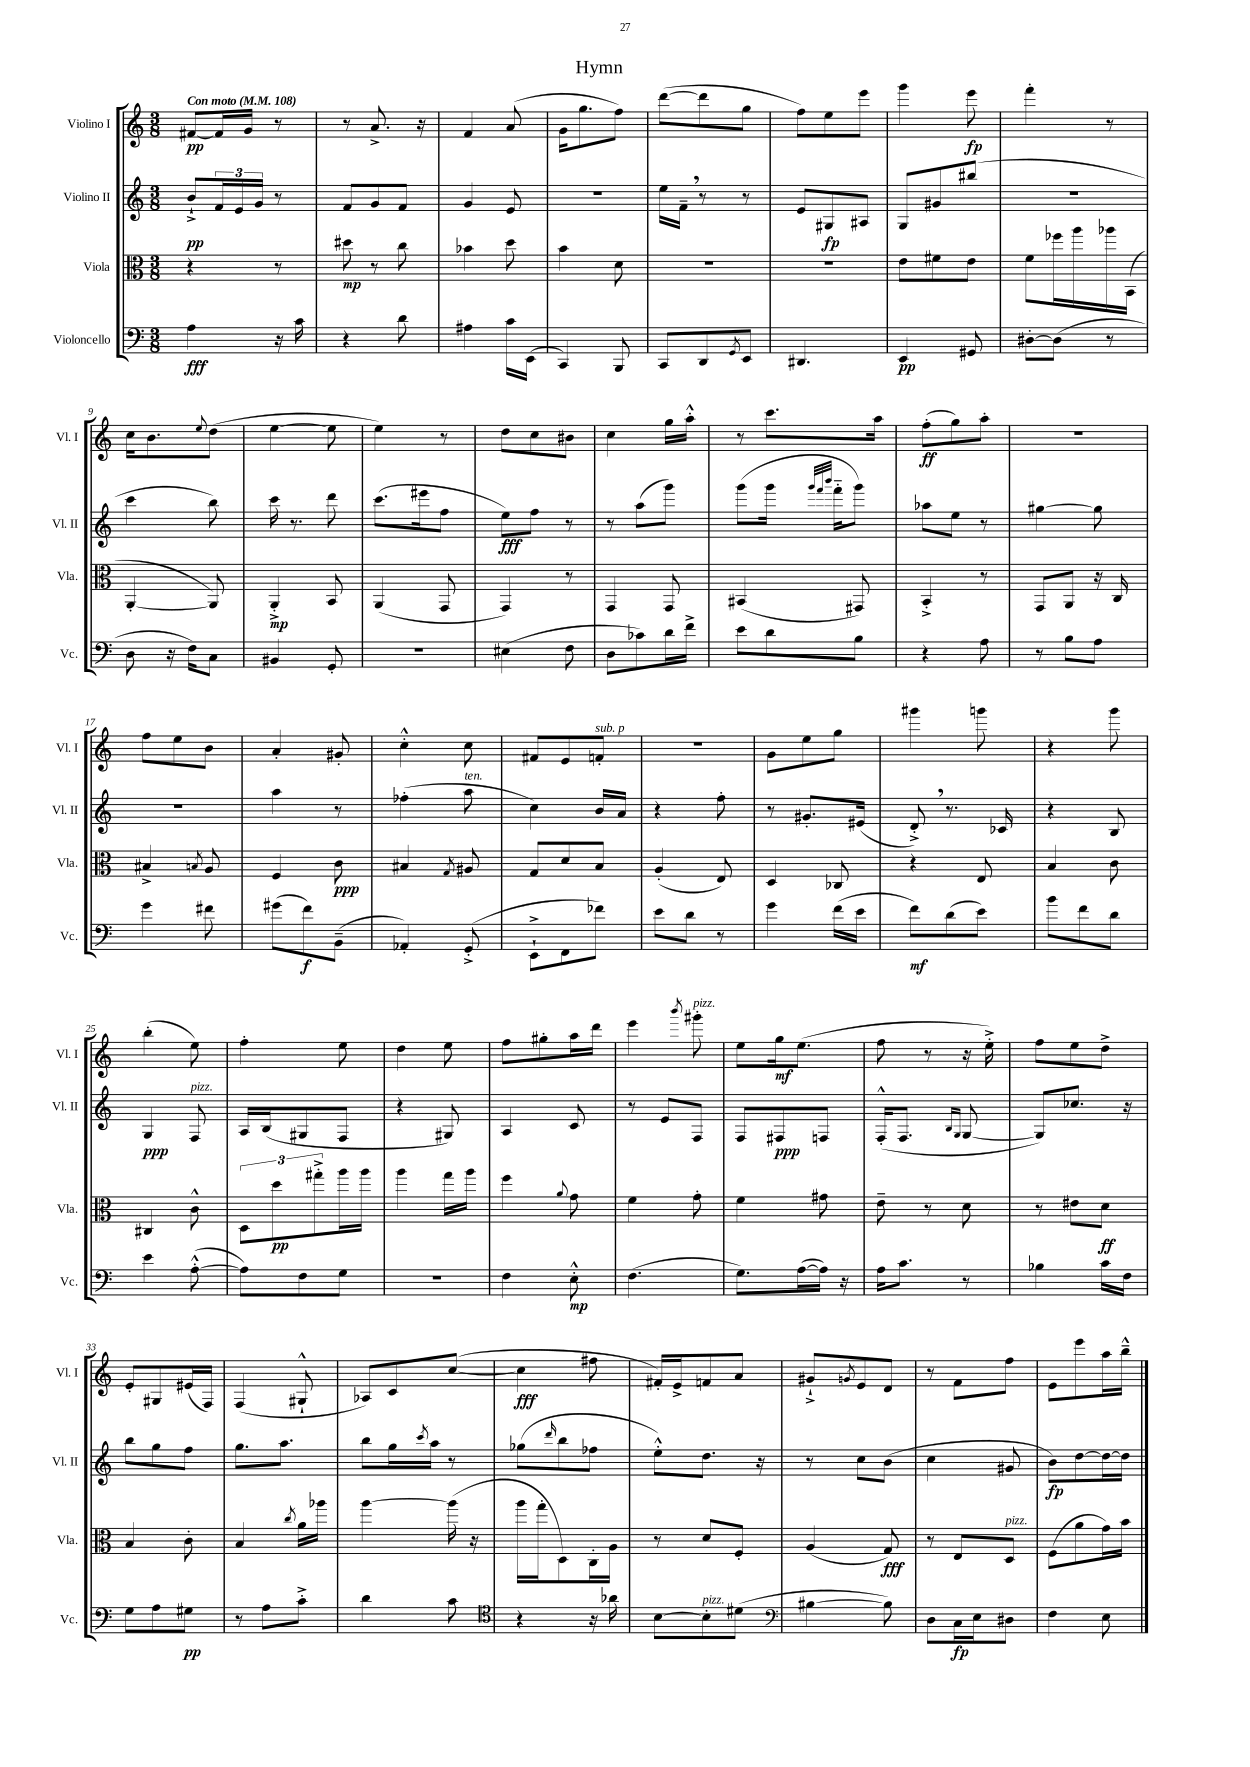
\header { title = "Hymn" }
<<
\new StaffGroup <<
\new Staff = "s0" \with { instrumentName = "Violino I" shortInstrumentName = "Vl. I" } {
    \clef treble \key c \major \numericTimeSignature \time 3/8 \tempo "Con moto" 4 = 108
    fis'8~\pp fis'16 g'16 r8 |
    r8 a'8.-> r16 |
    f'4 a'8( |
    g'16 g''8. f''8) |
    d'''8~( d'''8 g''8 |
    f''8) e''8 e'''8 |
    g'''4 e'''8\fp |
    f'''4-. r8 |
    c''16 b'8. \appoggiatura { e''8 } d''8( |
    e''4~ e''8 |
    e''4) r8 |
    d''8 c''8 bis'8 |
    c''4 g''16 a''16-.-^ |
    r8 c'''8. a''16 |
    f''8-.\ff( g''8) a''8-. |
    R4. |
    f''8 e''8 b'8 |
    a'4-. gis'8-. |
    c''4-.-^ c''8 |
    fis'8 e'8 f'8-.^\markup { \italic "sub. p" } |
    R4. |
    g'8 e''8 g''8 |
    gis'''4 g'''8 |
    r4 g'''8 |
    b''4-.( e''8) |
    f''4-. e''8 |
    d''4 e''8 |
    f''8 gis''8-. a''16 d'''16 |
    e'''4 \acciaccatura { b'''8 } gis'''8-.^\markup { \italic "pizz." } |
    e''8 g''16\mf e''8.( |
    f''8 r8 r16 e''16-.->) |
    f''8 e''8 d''8-> |
    e'8-. gis8 eis'16( f16) |
    f4( gis8-!-^ |
    aes8) c'8 c''8~( |
    c''4\fff fis''8 |
    fis'16-.) e'16-> f'8 a'8 |
    gis'8-!-> \acciaccatura { g'8 } e'8 d'8 |
    r8 f'8 f''8 |
    e'8 e'''8 a''16 b''16---^ \bar "|." |
}
\new Staff = "s1" \with { instrumentName = "Violino II" shortInstrumentName = "Vl. II" } {
    \clef treble \key c \major \numericTimeSignature \time 3/8
    b'8-!->\pp \tuplet 3/2 { f'16 e'16 g'16 } r8 |
    f'8 g'8 f'8 |
    g'4 e'8 |
    R4. |
    e''16 f'16-- \breathe r8 r8 |
    e'8 gis8\fp ais8 |
    g8 gis'8 bis''8( |
    R4. |
    c'''4 b''8) |
    c'''16 r8. d'''8 |
    c'''8.( eis'''16 f''8 |
    e''8\fff) f''8 r8 |
    r8 a''8( g'''8) |
    g'''8( g'''16 \grace { g'''32 f'''32 b'''32 } f'''16-_ g'''8) |
    aes''8 e''8 r8 |
    gis''4~ gis''8 |
    R4. |
    a''4 r8 |
    fes''4-.( a''8^\markup { \italic "ten." } |
    c''4) b'16 a'16 |
    r4 f''8-. |
    r8 gis'8.-. eis'16( |
    d'8-.->) \breathe r8. ces'16 |
    r4 b8 |
    g4\ppp f8^\markup { \italic "pizz." } |
    a16 b16( gis8 f8 |
    r4 gis8) |
    a4 c'8 |
    r8 e'8 f8 |
    f8 fis8\ppp f8 |
    f16-.-^( f8. \grace { b16 g16 } g8~ |
    g8) ces''8. r16 |
    b''8 g''8 f''8 |
    g''8. a''8. |
    b''8 g''16 \acciaccatura { c'''8 } a''16 r8 |
    ges''8( \grace { d'''16 } b''8 fes''8 |
    e''8-.-^) d''8. r16 |
    r8 c''8 b'8( |
    c''4 gis'8 |
    b'8\fp) d''8~ d''16~ d''16 \bar "|." |
}
\new Staff = "s2" \with { instrumentName = "Viola" shortInstrumentName = "Vla." } {
    \clef alto \key c \major \numericTimeSignature \time 3/8
    r4 r8 |
    dis''8\mp r8 c''8 |
    bes'4 d''8 |
    b'4 d'8 |
    R4. |
    R4. |
    e'8 fis'8 e'8 |
    f'8 fes''16 a''16 aes''16 b,16( |
    a,4~-. a,8) |
    a,4-.->\mp b,8 |
    a,4( g,8 |
    g,4) r8 |
    g,4 g,8 |
    bis,4( gis,8) |
    b,4-.-> r8 |
    g,8 a,8 r16 c16 |
    bis4-> \acciaccatura { b8 } a8 |
    f4 c'8\ppp |
    bis4 \acciaccatura { g8 } ais8 |
    g8 d'8 b8 |
    a4-.( e8) |
    d4 ces8 |
    r4 e8 |
    b4 c'8 |
    cis4 c'8-^ |
    \tuplet 3/2 { d8 d''8\pp gis''8-.-> } a''16 a''16 |
    a''4 g''16 a''16 |
    f''4 \appoggiatura { a'8 } g'8 |
    f'4 g'8-. |
    f'4 gis'8 |
    e'8-- r8 d'8 |
    r8 eis'8 d'8\ff |
    b4 c'8-. |
    b4 \acciaccatura { c''8 } a'16 aes''16 |
    a''4~ a''16( r16 |
    a''16 g''16-. d8) c16-. a16 |
    r8 d'8 f8-. |
    a4( g8\fff) |
    r8 e8 d8^\markup { \italic "pizz." } |
    f8( a'8 g'16) b'16 \bar "|." |
}
\new Staff = "s3" \with { instrumentName = "Violoncello" shortInstrumentName = "Vc." } {
    \clef bass \key c \major \numericTimeSignature \time 3/8
    a4\fff r16 c'16 |
    r4 d'8 |
    ais4 c'16 e,16( |
    c,4) b,,8 |
    c,8 d,8 \acciaccatura { g,8 } e,8 |
    dis,4. |
    e,4\pp gis,8 |
    dis8~-. dis8( r8 |
    d8 r16 f16) c8 |
    bis,4 g,8-. |
    R4. |
    eis4( f8 |
    d8 ces'8) d'16 f'16-> |
    e'8 d'8 b8 |
    r4 a8 |
    r8 b8 a8 |
    g'4 fis'8 |
    gis'8( f'8\f) b,8--( |
    aes,4-.) g,8-.->( |
    e,8-!-> f,8 fes'8) |
    e'8 d'8 r8 |
    g'4 f'16( e'16 |
    f'8\mf) d'8( e'8) |
    b'8 f'8 d'8 |
    e'4 a8~-.-^( |
    a8) f8 g8 |
    R4. |
    f4 e8-.-^\mp |
    f4.( |
    g8.) a16~( a16) r16 |
    a16 c'8. r8 |
    bes4 c'16 f16 |
    g8 a8 gis8\pp |
    r8 a8 c'8-.-> |
    d'4 c'8 |
    \clef tenor r4 r16 aes'16 |
    b8~ b8-.^\markup { \italic "pizz." } dis'8( |
    \clef bass bis4~ bis8) |
    d8 c16\fp e16 dis8 |
    f4 e8 \bar "|." |
}
>>
>>
